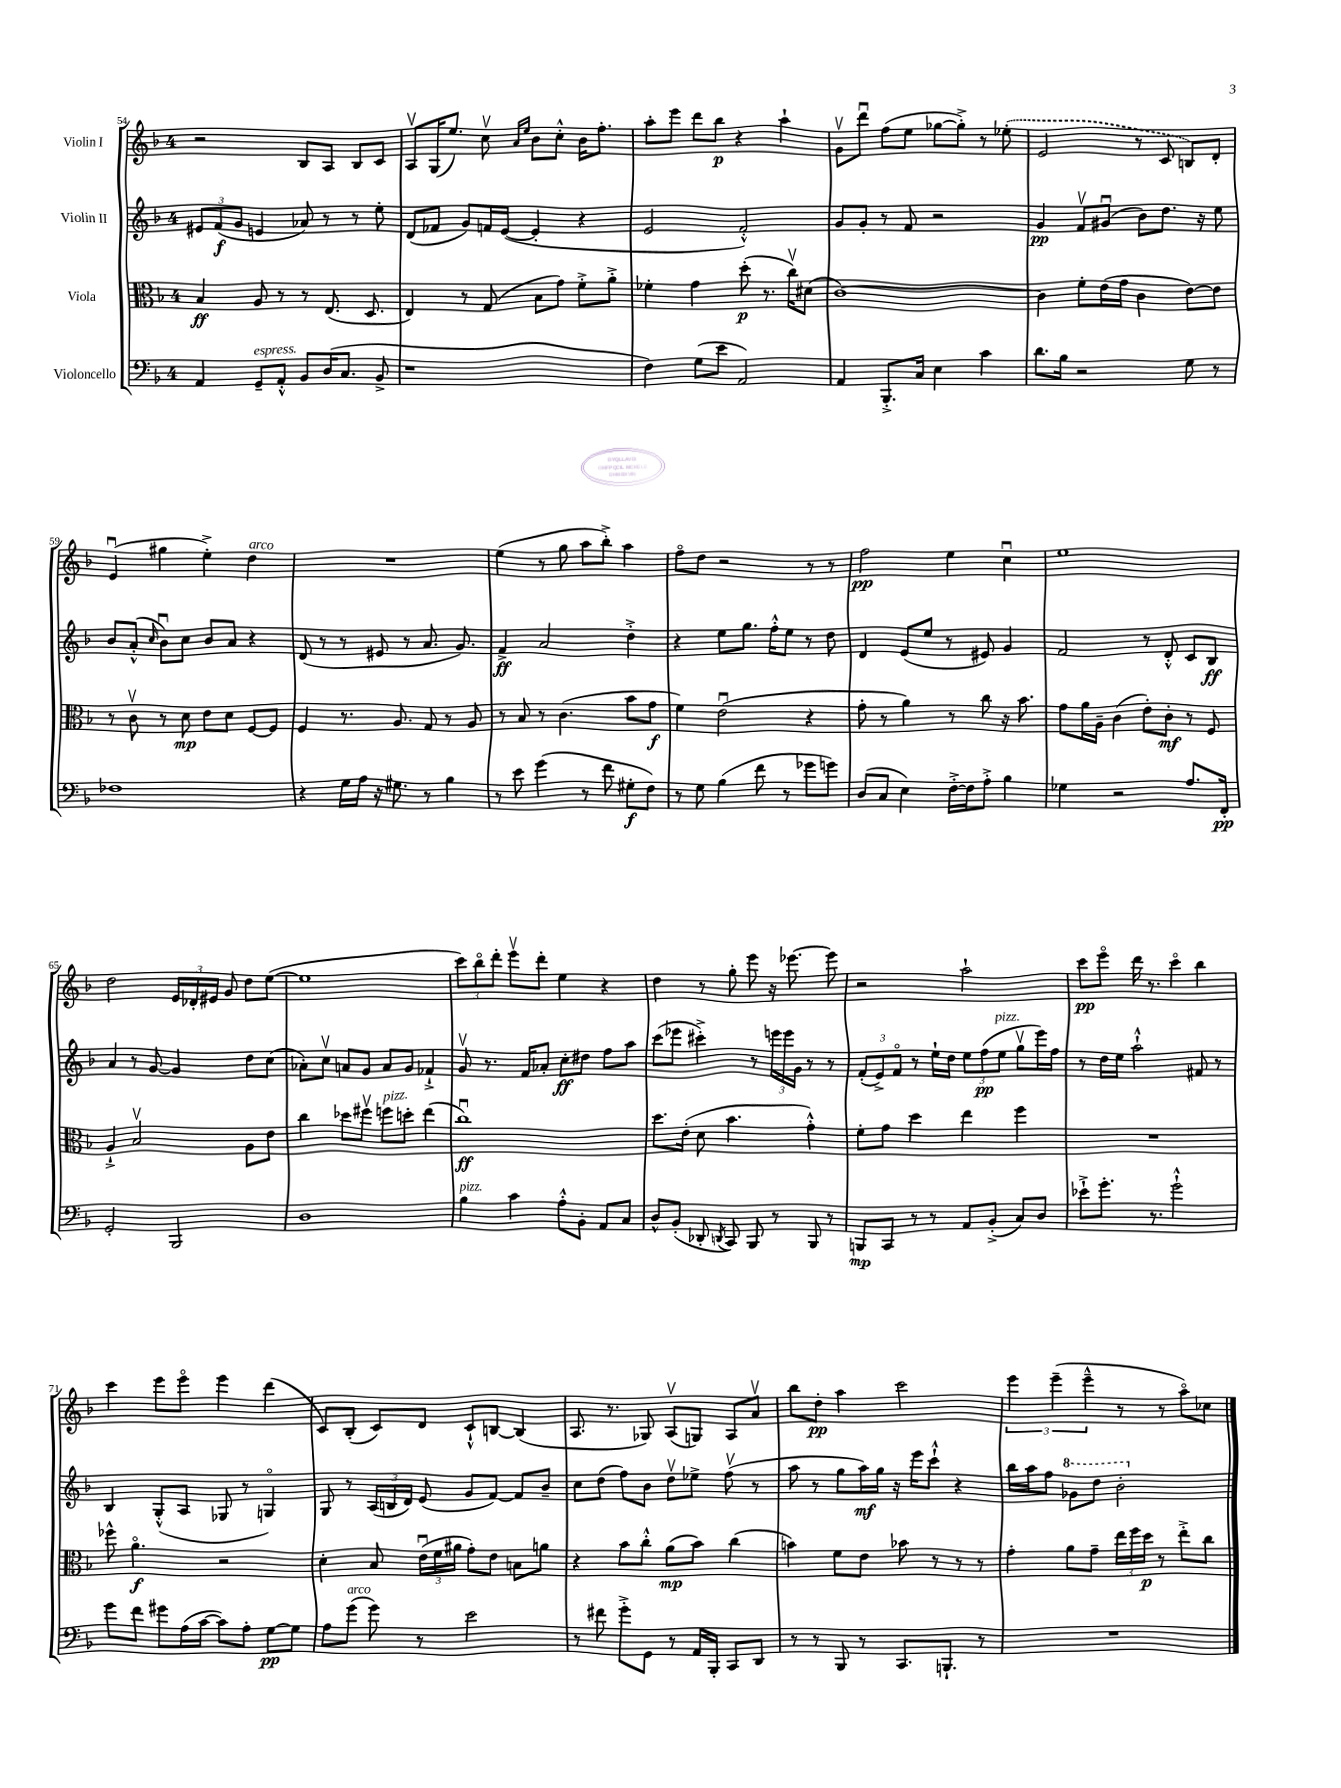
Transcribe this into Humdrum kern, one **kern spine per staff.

**kern	**kern	**kern	**kern
*staff4	*staff3	*staff2	*staff1
*clefF4	*clefC3	*clefG2	*clefG2
*k[b-]	*k[b-]	*k[b-]	*k[b-]
*M4/4	*M4/4	*M4/4	*M4/4
4AA/	4B-/	12e#/L	2r
.	.	(12f/	.
.	.	12g/J	.
8GG~/L	8A/	4e/	.
8AA'^^/J	8r	.	.
8BB-/L	8r	8a-/)	8B-/L
(16D/K	(8.E/	8r	8A/J
8.C/J	.	.	.
.	.	8r	8B-/L
.	8.D/	.	.
8BB-^/	.	8ee'\	8c/J
=	=	=	=
1r	4E/)	(8d/L	8Av/L
.	.	8f-/J	(16G/K
.	.	.	8.ee/J)
.	8r	8g/L)	.
.	(8G/	16f/L	8ccv\
.	.	([16e/JJ	.
.	.	.	16qqa/LL
.	.	.	16qqee/JJ
.	8B-\L	4e'/]	8b-\L
.	8g\J)	.	8cc'^^\J
.	8f'^\L	4r	16b-\LK
.	.	.	8.ff'\J
.	8a'^\J	.	.
=	=	=	=
4F\)	4f-'\	2e/	8aa'\L
.	.	.	8eee\J
(8G\L	4g\	.	8ddd\L
8e\J	.	.	8bb-\J
2AA/)	(8dd'\	2f'^^/)	4r
.	8.r	.	.
.	.	.	4aa`\
.	16ccv\LK)	.	.
.	(8d#\J	.	.
=	=	=	=
4AA/	[1c)	8g/L	8gv\L
.	.	8g'/J	8dddu\J
8.BBB-'^/L	.	8r	(8ff\L
.	.	8f/	8ee\J
16C/Jk	.	.	.
4E\	.	2r	[8gg-\L
.	.	.	8gg-'^\]J)
4c\	.	.	8r
.	.	.	(8ee-'\
=	=	=	=
8.d\L	4c\]	4g/	2e/
16B-\Jk	.	.	.
2r	8f'\L	8fv/L	.
.	(16e\L	(8g#u/J	.
.	16g\JJ	.	.
.	4c\	8b-\L)	8r
.	.	8.dd\J	8c/
8G\	[8e\L)	.	8B/L)
.	.	16r	.
8r	8e\]J	8ee\	8d'/J
=	=	=	=
1F-	8r	8b-/L	(4eu/
.	8cv\	(8a'^^/J	.
.	.	16qqcc/	.
.	8r	8b-u\L)	4gg#\
.	8d\	8cc\J	.
.	8e\L	8b-/L	4ee'^\)
.	8d\J	8a/J	.
.	[8F/L	4r	4dd\
.	8F/]J	.	.
=	=	=	=
4r	4F/	(8d/	1r
.	.	8r	.
16G\LL	8.r	8r	.
16A\JJ	.	.	.
16r	.	8e#/	.
8.G#\	8.A/	.	.
.	.	8r	.
8r	8G/	8.a/	.
4B-\	8r	.	.
.	.	8.g/)	.
.	8A/	.	.
=	=	=	=
8r	8r	4f^/	(4ee\
8e\	8B-/	.	.
(4g\	8r	2a/	8r
.	(4.c\	.	8gg\
8r	.	.	8aa\L
8f\	.	.	8bb-'^\J)
8G#'\L	8b-\L	4dd'^\	4aa\
8F\J)	8g\J	.	.
=	=	=	=
8r	4f\)	4r	8ffo\L
8G\	.	.	8dd\J
(4B-\	(2eu\	8ee\L	2r
.	.	8.gg\J	.
8f\	.	.	.
.	.	16ff'^^\LK	.
8r	.	8ee\J	.
8g-\L	4r	8r	8r
8g\J)	.	8dd\	8r
=	=	=	=
(8D/L	8g'\	4d/	2ff\
8C/J	8r	.	.
4E\)	4a\)	(8e/L	.
.	.	8ee/J	.
[16F'^\LL	8r	8r	4ee\
16F\]J	.	.	.
8A'^\J	8cc\	8e#/)	.
4B-\	16r	4g/	4ccu\
.	8.b-\	.	.
=	=	=	=
4G-\	8g\L	2f/	1ee
.	16a\L	.	.
.	16A~\JJ	.	.
2r	(4c\	.	.
.	8e'\L)	8r	.
.	8c'\J	8d'^^/	.
8.A/L	8r	8c/L	.
.	8F/	8B-/J	.
16FF'/Jk	.	.	.
=	=	=	=
2GG'/	4A`^/	4a/	2dd\
.	2B-v/	8r	.
.	.	[8g/	.
2BBB-/	.	4g/]	24e/LL
.	.	.	24d-'/
.	.	.	24e#/JJ
.	.	.	8g/
.	8A\L	8dd\L	8dd\L
.	8e\J	(8cc\J	([8ee\J
=	=	=	=
1D	4cc\	8a-'\L)	1ee]
.	.	8ccv\J	.
.	8dd-\L	8a/L	.
.	8ff#v\J	8g/J	.
.	8ff\L	8a/L	.
.	8dd'\J	8g/J	.
.	(4ee\	4f-`^/	.
=	=	=	=
4B-\	1ccu)	8gv/	12ccc\L)
.	.	.	12bb-o\
.	.	8.r	.
.	.	.	12ddd'\J
4c\	.	.	8eeev\L
.	.	16f/LK	.
.	.	8a-'/J	8ddd'\J
8A'^^\L	.	8cc'\L	4ee\
8BB-'\J	.	8dd#\J	.
8AA/L	.	8ff\L	4r
8C/J	.	8aa\J	.
=	=	=	=
8D^^/L	8.dd\L	(8ccc\L	4dd\
(8BB-'/J	.	8eee-\J	.
.	(16e'\Jk	.	.
8DD-'/	8d\	4ccc#'^\)	8r
8qDD/	.	.	.
8CC/)	4.b-\	.	8gg'\
8BBB-/	.	8r	8eee\
8r	.	24eee\LL	16r
.	.	24eee\	.
.	.	.	[8.eee-\
.	.	24g\JJ	.
8BBB-/	4g'^^\)	8r	.
8r	.	8r	8eee-\]
=	=	=	=
8BBB/L	8f'\L	(12f'/L	2r
.	.	12e^/)	.
8CC/J	8g\J	.	.
.	.	12fo/J	.
8r	4dd\	8r	.
8r	.	16ee`\LL	.
.	.	16dd\JJ	.
8AA/L	4ee\	12ee\L	2aa`\
.	.	(12ff\	.
(8BB-'^/J	.	.	.
.	.	12ee\J	.
8C/L)	4ff\	8ggv\L	.
8D/J	.	16eee\L)	.
.	.	16ff\JJ	.
=	=	=	=
8e-`^\L	1r	8r	8ccc\L
8.g'\J	.	16dd\LL	8eeeo\J
.	.	16ee\JJ	.
.	.	2aa`^^\	16ddd\
8.r	.	.	8.r
2g`^^\	.	.	4ccco\
.	.	8f#/	4bb-\
.	.	8r	.
=	=	=	=
8g\L	8ff-^^\	4B-/	4ccc\
8f\J	4.ao\	.	.
8g#\L	.	(8G'^^/L	8eee\L
(16A\L	.	8A/J	8eeeo\J
[16c\JJ	.	.	.
8c\]L)	2r	8G-/	4eee\
8A'\J	.	8r	.
[8G\L	.	4Go/)	(4ddd\
8G\]J	.	.	.
=	=	=	=
8A\L	4d'\	8G/	8c/L)
(8g\J	.	8r	(8B-'/J
8g\)	8B-/	(24A/LL	8c/L)
.	.	24B/	.
.	.	24d/JJ)	.
8r	(24eu\LL	(8e/	8d/J
.	24f\	.	.
.	24a#\JJ	.	.
2e\	8g'\L)	8g/L	8c`^^/L
.	8e\J	[8f/J)	[8B/J
.	8B\L	8f/]L	(4B/]
.	8a\J	8b-~/J	.
=	=	=	=
8r	4r	8cc\L	8.A/
8f#\	.	(8dd\J	.
.	.	.	8.r
8g'^\L	8b-\L	8ff\L)	.
8GG\J	8cc'^^\J	8b-\J	8G-/)
8r	(8a\L	8ddv\L	(8Av/L
16AA/LL	8b-\J)	8ee-^\J	8G/J)
16BBB-'/JJ	.	.	.
8CC/L	(4cc\	(8ffv\	8A/L
8DD/J	.	8r	8av/J
=	=	=	=
8r	4b\)	8aa\	8bb-\L
8r	.	8r	8dd'\J
8BBB-/	8f\L	8gg\L	4aa\
8r	8e\J	16aa\L)	.
.	.	16gg\JJ	.
8.CC/L	8b-\	16r	2ccc\
.	.	16eee\LK	.
.	8r	8ccc`^^\J	.
8.BBB`/J	.	.	.
.	8r	4r	.
8r	8r	.	.
=	=	=	=
1r	4g'\	16bb-\LL	6eee\
.	.	16aa\J	.
.	.	8ff\J	.
.	.	.	(6eee~\
.	8a\L	8gg-\L	.
.	.	.	6eee~^^\
.	8g~\J	8ddd\J	.
.	24ee\LL	2bb-'\	8r
.	24ff\	.	.
.	24dd\JJ	.	.
.	8r	.	8r
.	8ee'^\L	.	8aao\L)
.	8cc\J	.	8cc-\J
==	==	==	==
*-	*-	*-	*-
